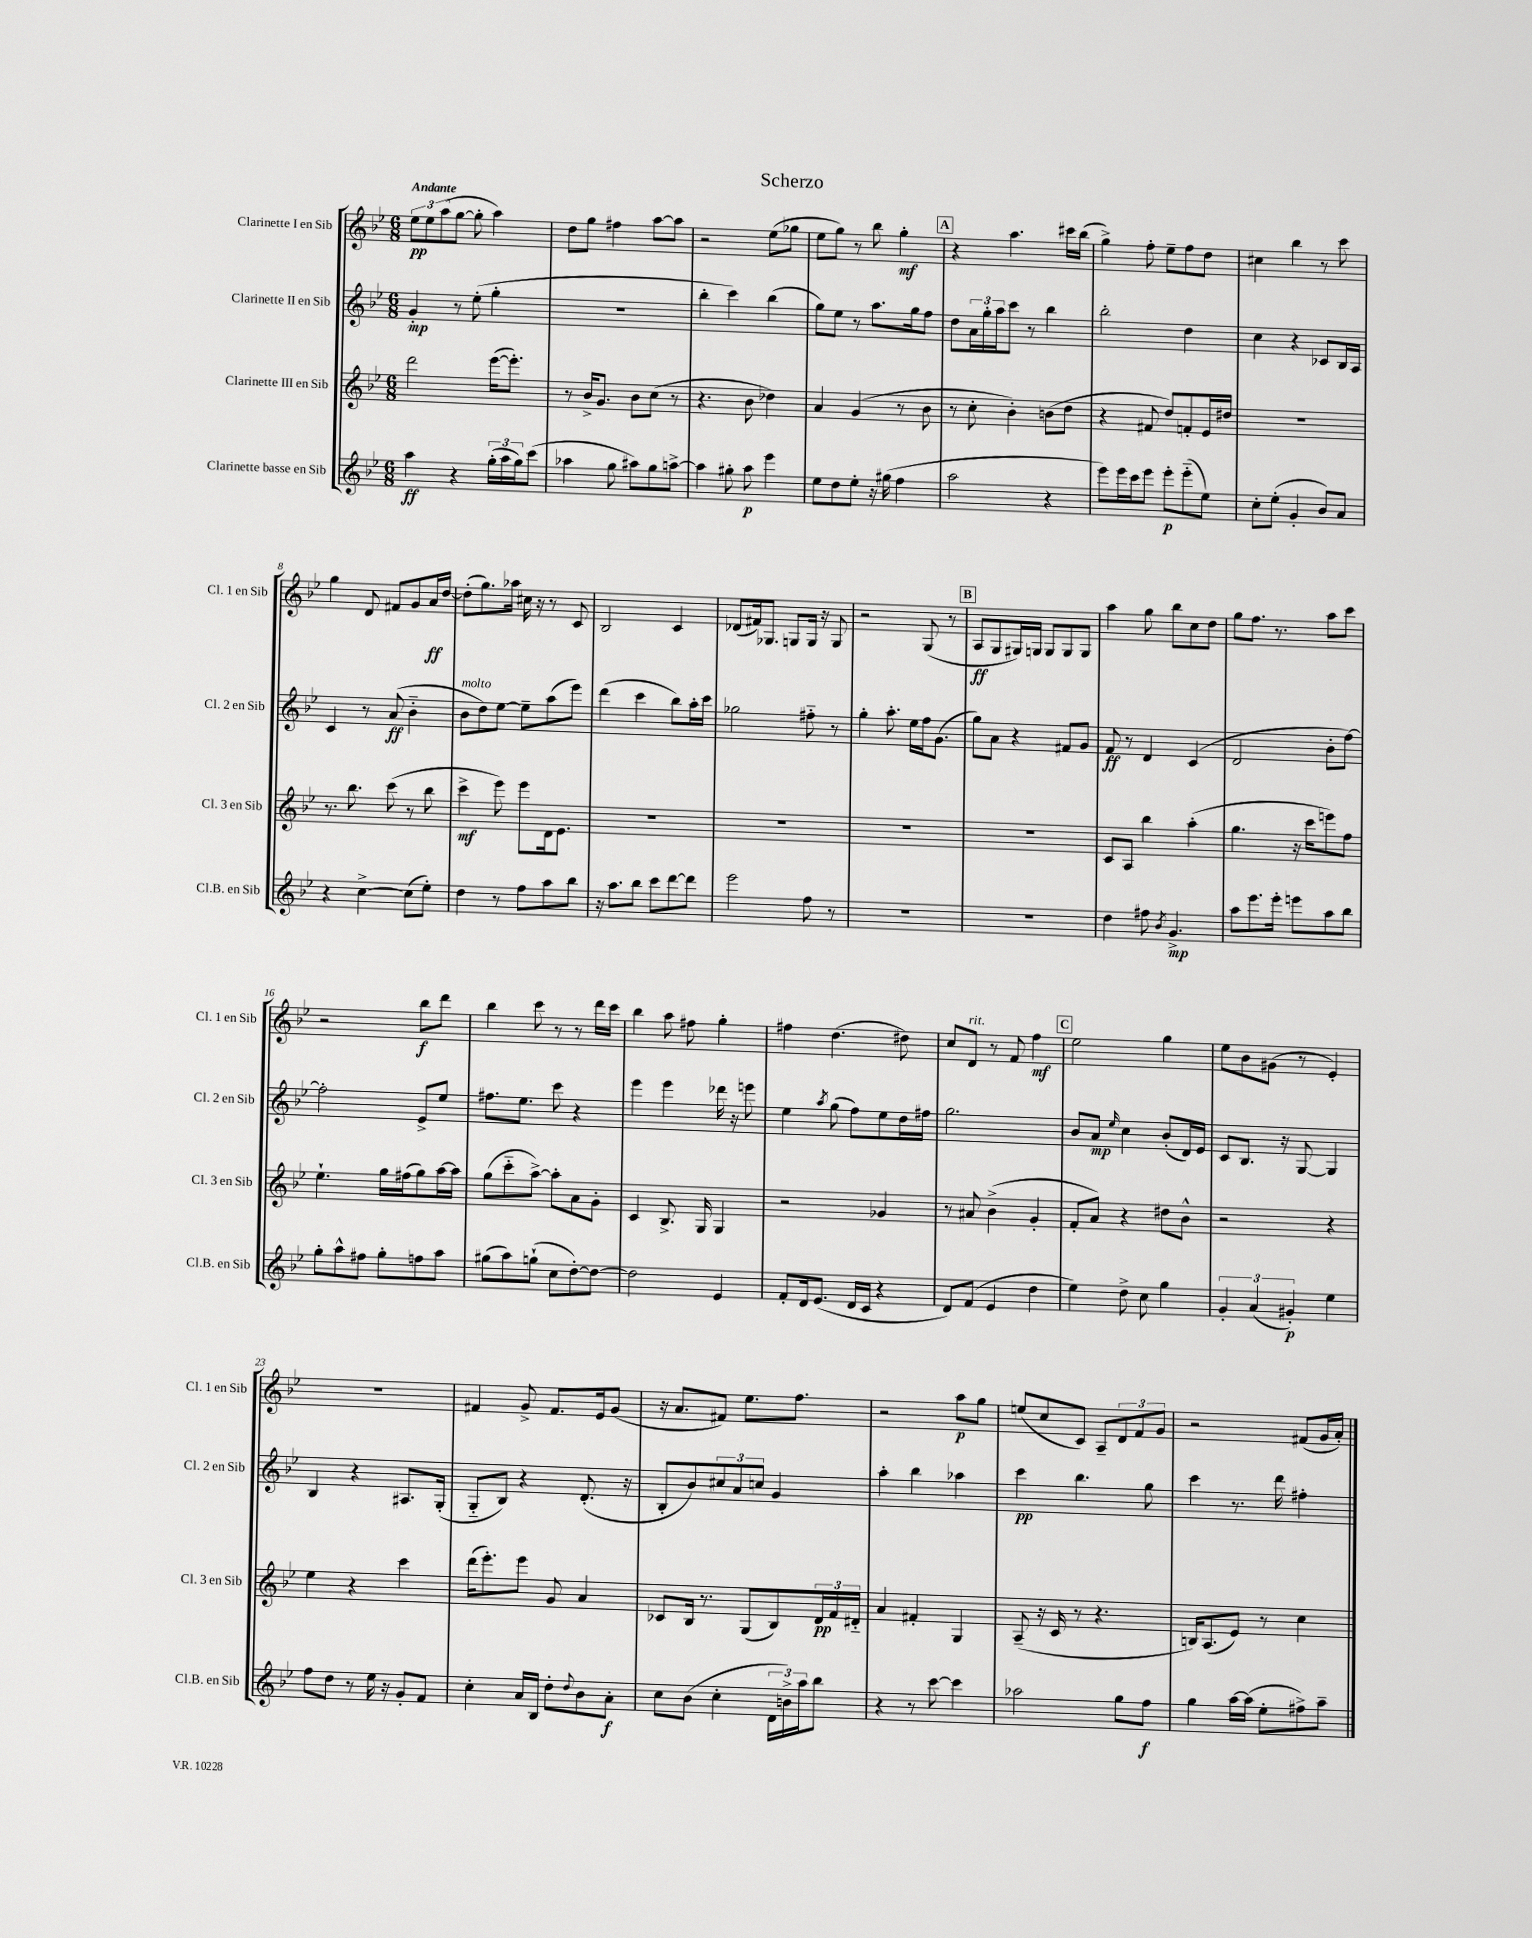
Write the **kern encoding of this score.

**kern	**dynam	**kern	**dynam	**kern	**dynam	**kern	**dynam
*part4	*part4	*part3	*part3	*part2	*part2	*part1	*part1
*staff4	*staff4	*staff3	*staff3	*staff2	*staff2	*staff1	*staff1
*I"Clarinette basse en Sib	*	*I"Clarinette III en Sib	*	*I"Clarinette II en Sib	*	*I"Clarinette I en Sib	*
*I'Cl.B. en Sib	*	*I'Cl. 3 en Sib	*	*I'Cl. 2 en Sib	*	*I'Cl. 1 en Sib	*
*clefG2	*	*clefG2	*	*clefG2	*	*clefG2	*
*k[b-e-]	*	*k[b-e-]	*	*k[b-e-]	*	*k[b-e-]	*
*M6/8	*	*M6/8	*	*M6/8	*	*M6/8	*
=1	=1	=1	=1	=1	=1	=1	=1
!	!	!	!	!	!	!LO:TX:a:B:t=Andante	!
4aa\	ff	2ddd\	.	4g'/	mp	12ee-\L	pp
.	.	.	.	.	.	12ee-\	.
.	.	.	.	.	.	(12aa\	.
4r	.	.	.	8r	.	[8gg\J	.
.	.	.	.	(8ee-'\	.	8gg'\]	.
(24gg'\LL	.	([16eee-\KL	.	4gg'\	.	4aa\)	.
24aa\	.	.	.	.	.	.	.
.	.	8.eee-'\J])	.	.	.	.	.
24gg\J)	.	.	.	.	.	.	.
(8ccc\J	.	.	.	.	.	.	.
=2	=2	=2	=2	=2	=2	=2	=2
4aa-X\	.	8r	.	2.r	.	8dd\L	.
.	.	16b-^/KL	.	.	.	8gg\J	.
.	.	8.g/J	.	.	.	.	.
8gg\	.	.	.	.	.	4ff#X\	.
8aa#X\L)	.	8b-\L	.	.	.	.	.
8gg\	.	(8cc\J	.	.	.	[8aa\L	.
[8aan^\J	.	8r	.	.	.	8aa\J]	.
=3	=3	=3	=3	=3	=3	=3	=3
4aa\]	.	4.r	.	4bb-'\	.	2r	.
8gg#X'\	.	.	.	4ccc\)	.	.	.
8aa\	p	8b-\	.	.	.	.	.
4eee-\	.	4dd-X\)	.	(4bb-\	.	(8ee-\L	.
.	.	.	.	.	.	8gg-X\J	.
=4	=4	=4	=4	=4	=4	=4	=4
8ee-\L	.	4a/	.	8gg\L)	.	8ee-\L	.
8dd\	.	.	.	8ee-\J	.	8gg\J)	.
8ee-'\J	.	(4g/	.	8r	.	8r	.
16r	.	.	.	8.aa\L	.	8bb-\	.
(16gg#X\	.	.	.	.	.	.	.
4ff\	.	8r	.	.	.	4gg'\	mf
.	.	.	.	16gg\k	.	.	.
.	.	8b-\	.	8ff\J	.	.	.
!!LO:REH:place=s1:t=A
=5	=5	=5	=5	=5	=5	=5	=5
2aa\	.	8r	.	8dd\L	.	4r	.
.	.	8cc'\	.	24a\L	.	.	.
.	.	.	.	24gg'\	.	.	.
.	.	.	.	24aa\J	.	.	.
.	.	4b-'\)	.	8ccc\J	.	4.aa\	.
.	.	.	.	8r	.	.	.
4r	.	(8bn\L	.	4bb-\	.	.	.
.	.	8dd\J	.	.	.	16ccc#X\LL	.
.	.	.	.	.	.	(16bb-\JJ	.
=6	=6	=6	=6	=6	=6	=6	=6
8eee-\L)	.	4r	.	2bb-'\	.	4gg^\)	.
16eee-\L	.	.	.	.	.	.	.
16ccc\J	.	.	.	.	.	.	.
8eee-\J	.	8f#X/	.	.	.	8ff'\	.
8eee-'\L	p	8dd/L)	.	.	.	8ee-~\L	.
(8eee-\	.	8fn'/	.	4dd\	.	8ff\	.
8ee-\J)	.	16e-/L	.	.	.	8dd\J	.
.	.	16dd#X/JJ	.	.	.	.	.
=7	=7	=7	=7	=7	=7	=7	=7
8cc'\L	.	2.r	.	4cc\	.	4cc#X\	.
(8ee-'\J	.	.	.	.	.	.	.
4g'/	.	.	.	4r	.	4bb-\	.
8b-/L)	.	.	.	8c-X/L	.	8r	.
8a/J	.	.	.	16B-/L	.	8ccc\	.
.	.	.	.	16A/JJ	.	.	.
!!LO:LB:g=z
=8	=8	=8	=8	=8	=8	=8	=8
4r	.	8.r	.	4c/	.	4gg\	.
.	.	8.bb-\	.	.	.	.	.
[4cc^\	.	.	.	8r	.	8d/	.
.	.	(8ccc\	.	(8a/	ff	8f#X/L	.
(8cc\L]	.	8r	.	4b-\	.	8g/	.
8ee-'\J)	.	8bb-\	.	.	.	16a/L	ff
.	.	.	.	.	.	[16dd/JJ	.
=9	=9	=9	=9	=9	=9	=9	=9
!	!	!	!	!LO:TX:a:i:t=molto	!	!	!
4dd\	.	4ccc^\	mf	8b-\L	.	(8dd'\L]	.
.	.	.	.	8dd\)	.	8.gg\)	.
8r	.	8eee-\)	.	[8ee-\J	.	.	.
.	.	.	.	.	.	16aa-X\Jk	.
8ff\L	.	8eee-\L	.	8ee-~\L]	.	16cc#X\	.
.	.	.	.	.	.	16r	.
8aa\	.	16d\k	.	(8aa\	.	8r	.
.	.	8.e-\J	.	.	.	.	.
8bb-\J	.	.	.	8eee-\J)	.	8c/	.
=10	=10	=10	=10	=10	=10	=10	=10
16r	.	2.r	.	(4ddd\	.	2B-/	.
8.aa\L	.	.	.	.	.	.	.
8bb-\J	.	.	.	4ccc\	.	.	.
8ccc\L	.	.	.	.	.	.	.
[8ddd\	.	.	.	8bb-\L)	.	4c/	.
8ddd\J]	.	.	.	16aa'\L	.	.	.
.	.	.	.	16ccc\JJ	.	.	.
=11	=11	=11	=11	=11	=11	=11	=11
2eee-\	.	2.r	.	2gg-X\	.	(8d-X/L	.
.	.	.	.	.	.	16f#X/k)	.
.	.	.	.	.	.	8.G-X/J	.
.	.	.	.	.	.	8Gn/L	.
8ff\	.	.	.	8ff#X\	.	16G/Jk	.
.	.	.	.	.	.	16r	.
8r	.	.	.	8r	.	8G/	.
=12	=12	=12	=12	=12	=12	=12	=12
2.r	.	2.r	.	4gg'\	.	2r	.
.	.	.	.	8.aa'\	.	.	.
.	.	.	.	16ee-\LL	.	.	.
.	.	.	.	16ff\J	.	(8G/	.
.	.	.	.	(8.g\J	.	.	.
.	.	.	.	.	.	8r	.
!!LO:REH:place=s1:t=B
=13	=13	=13	=13	=13	=13	=13	=13
2.r	.	2.r	.	8gg\L)	.	8A/L	ff
.	.	.	.	8a\J	.	8G/	.
.	.	.	.	4r	.	16G#X/L)	.
.	.	.	.	.	.	16Gn/JJ	.
.	.	.	.	.	.	8G/L	.
.	.	.	.	8f#X/L	.	8G/	.
.	.	.	.	8g/J	.	8G/J	.
=14	=14	=14	=14	=14	=14	=14	=14
4dd\	.	8c/L	.	8f/	ff	4aa\	.
.	.	8A/J	.	8r	.	.	.
8ff#X\	.	4bb-\	.	4d/	.	8gg\	.
8qb-/	.	.	.	.	.	.	.
4.g^/	mp	.	.	.	.	8bb-\L	.
.	.	(4aa'\	.	(4c/	.	8cc\	.
.	.	.	.	.	.	8dd\J	.
=15	=15	=15	=15	=15	=15	=15	=15
8aa\L	.	4.gg\	.	2d/	.	8gg\L	.
8.eee-\	.	.	.	.	.	8.ff\J	.
16eee-'\Jk	.	.	.	.	.	8.r	.
8eeen\L	.	16r	.	.	.	.	.
.	.	16ccc\KL	.	.	.	.	.
8aa\	.	8eeen\)	.	8b-'\L	.	8aa\L	.
8bb-\J	.	8ff\J	.	[8ff\J)	.	8ccc\J	.
!!LO:LB:g=z
=16	=16	=16	=16	=16	=16	=16	=16
8gg'\L	.	4.ee-`\	.	2ff'\]	.	2r	.
8aa^^\	.	.	.	.	.	.	.
8ff#X\J	.	.	.	.	.	.	.
8gg'\L	.	16gg\LL	.	.	.	.	.
.	.	(16ff#X\J	.	.	.	.	.
8ffn\	.	8gg\)	.	8e-^/L	.	8bb-\L	f
8aa\J	.	[16aa\L	.	8ee-/J	.	8ddd\J	.
.	.	16aa\JJ]	.	.	.	.	.
=17	=17	=17	=17	=17	=17	=17	=17
(8gg#X\L	.	(8gg\L	.	8.ff#X\L	.	4bb-\	.
8aa\)	.	8ccc\	.	.	.	.	.
.	.	.	.	8.ee-\J	.	.	.
(8ggn`\J	.	[8aa^\J)	.	.	.	8ccc\	.
8cc\L	.	8aa'\L]	.	8ccc\	.	8r	.
[8dd'\)	.	8a\	.	4r	.	8r	.
8dd\J_	.	8g'\J	.	.	.	16ddd\LL	.
.	.	.	.	.	.	16ccc\JJ	.
=18	=18	=18	=18	=18	=18	=18	=18
2dd\]	.	4c/	.	4eee-\	.	4bb-\	.
.	.	8.B-^/	.	4eee-\	.	8aa\	.
.	.	.	.	.	.	8ff#X\	.
.	.	16G/	.	.	.	.	.
4e-/	.	4G/	.	16ddd-X\	.	4gg'\	.
.	.	.	.	16r	.	.	.
.	.	.	.	8eeen\	.	.	.
=19	=19	=19	=19	=19	=19	=19	=19
8f'/L	.	2r	.	4ee-\	.	4ff#X\	.
16d/k	.	.	.	.	.	.	.
(8.e-/J	.	.	.	.	.	.	.
.	.	.	.	8qaa/	.	.	.
.	.	.	.	(8gg\	.	(4.dd\	.
16d/LL	.	.	.	8ff\L)	.	.	.
16c/JJ	.	.	.	.	.	.	.
4r	.	4g-X/	.	8ee-\	.	.	.
.	.	.	.	16dd\L	.	8dd#X\)	.
.	.	.	.	16ff#X\JJ	.	.	.
=20	=20	=20	=20	=20	=20	=20	=20
8d/L)	.	8r	.	2.gg\	.	8cc/L	.
!	!	!	!	!	!	!LO:TX:a:i:t=rit.	!
(8f/J	.	8a#X/	.	.	.	8d/J	.
4e-/	.	(4b-^\	.	.	.	8r	.
.	.	.	.	.	.	8f/	.
4dd\	.	4g'/	.	.	.	4ff\	mf
!!LO:REH:place=s1:t=C
=21	=21	=21	=21	=21	=21	=21	=21
4ee-\)	.	8f'/L	.	8b-/L	.	2ee-\	.
.	.	8a/J)	.	8a/J	mp	.	.
.	.	.	.	16qqee-/	.	.	.
8dd^\	.	4r	.	4cc\	.	.	.
8cc\	.	.	.	.	.	.	.
4gg\	.	8dd#X\L	.	(8b-'/L	.	4gg\	.
.	.	8b-^^\J	.	16d/L)	.	.	.
.	.	.	.	16e-/JJ	.	.	.
=22	=22	=22	=22	=22	=22	=22	=22
6g'/	.	2r	.	8c/L	.	8ee-\L	.
.	.	.	.	8.B-/J	.	8b-\	.
(6a/	.	.	.	.	.	.	.
.	.	.	.	.	.	(8g#X\J	.
.	.	.	.	16r	.	.	.
6g#X'/)	p	.	.	.	.	.	.
.	.	.	.	[8G/	.	8r	.
4ee-\	.	4r	.	4G/]	.	4e-'/)	.
!!LO:LB:g=z
=23	=23	=23	=23	=23	=23	=23	=23
8ff\L	.	4ee-\	.	4B-/	.	2.r	.
8dd\J	.	.	.	.	.	.	.
8r	.	4r	.	4r	.	.	.
16ee-\	.	.	.	.	.	.	.
16r	.	.	.	.	.	.	.
8g'/L	.	4ccc\	.	8.A#X/L	.	.	.
8f/J	.	.	.	.	.	.	.
.	.	.	.	(16G'/Jk	.	.	.
=24	=24	=24	=24	=24	=24	=24	=24
4cc'\	.	(16ddd\KL	.	8G/L	.	4f#X/	.
.	.	8.eee-'\)	.	.	.	.	.
.	.	.	.	8B-/J)	.	.	.
16a/LL	.	8eee-\J	.	4r	.	8g^/	.
16B-/JJ	.	.	.	.	.	.	.
8dd'\L	.	8g/	.	.	.	8.f#/L	.
8qqdd/	.	.	.	.	.	.	.
8b-\	.	4a/	.	(8.d'/	.	.	.
.	.	.	.	.	.	16e-/k	.
8a'\J	f	.	.	.	.	(8g/J	.
.	.	.	.	16r	.	.	.
=25	=25	=25	=25	=25	=25	=25	=25
8cc\L	.	8c-X/L	.	8B-'/L	.	16r	.
.	.	.	.	.	.	8.a/L	.
(8b-\J	.	16B-/Jk	.	8b-/)	.	.	.
.	.	8.r	.	.	.	.	.
4cc'\	.	.	.	12cc#X/	.	8f#X/J)	.
.	.	.	.	12a/	.	.	.
.	.	(8G/L	.	.	.	8.ee-\L	.
.	.	.	.	12ccn/J	.	.	.
24d\LL	.	8B-/)	.	4g/	.	.	.
24bn^\)	.	.	.	.	.	.	.
.	.	.	.	.	.	8.ff\J	.
24aa\J	.	.	.	.	.	.	.
8bb-\J	.	24d/L	pp	.	.	.	.
.	.	24f/	.	.	.	.	.
.	.	24d#X/JJ	.	.	.	.	.
=26	=26	=26	=26	=26	=26	=26	=26
4r	.	4a/	.	4aa'\	.	2r	.
8r	.	4f#X'/	.	4bb-\	.	.	.
[8ccc\	.	.	.	.	.	.	.
4ccc\]	.	4G/	.	4aa-X\	.	8aa\L	p
.	.	.	.	.	.	8gg\J	.
=27	=27	=27	=27	=27	=27	=27	=27
2aa-X\	.	(8A~/	.	4ccc\	pp	(8een/L	.
.	.	16r	.	.	.	8cc/	.
.	.	16c/	.	.	.	.	.
.	.	8r	.	4.bb-\	.	8c/J)	.
.	.	4.r	.	.	.	8A~/L	.
8gg\L	.	.	.	.	.	12d/	.
.	.	.	.	.	.	12f/	.
8ff\J	f	.	.	8gg\	.	.	.
.	.	.	.	.	.	12g/J	.
=28	=28	=28	=28	=28	=28	=28	=28
4gg\	.	16Bn/KL)	.	4ccc\	.	2r	.
.	.	(8.A/	.	.	.	.	.
[16aa\LL	.	8e-/J)	.	8.r	.	.	.
(16aa\JJ]	.	.	.	.	.	.	.
8ee-'\L	.	8r	.	.	.	.	.
.	.	.	.	16ddd\	.	.	.
8ff#X^\)	.	4cc\	.	4ff#X'\	.	(8f#X/L	.
8aa~\J	.	.	.	.	.	16g/L	.
.	.	.	.	.	.	16a'/JJ)	.
==	==	==	==	==	==	==	==
*-	*-	*-	*-	*-	*-	*-	*-
